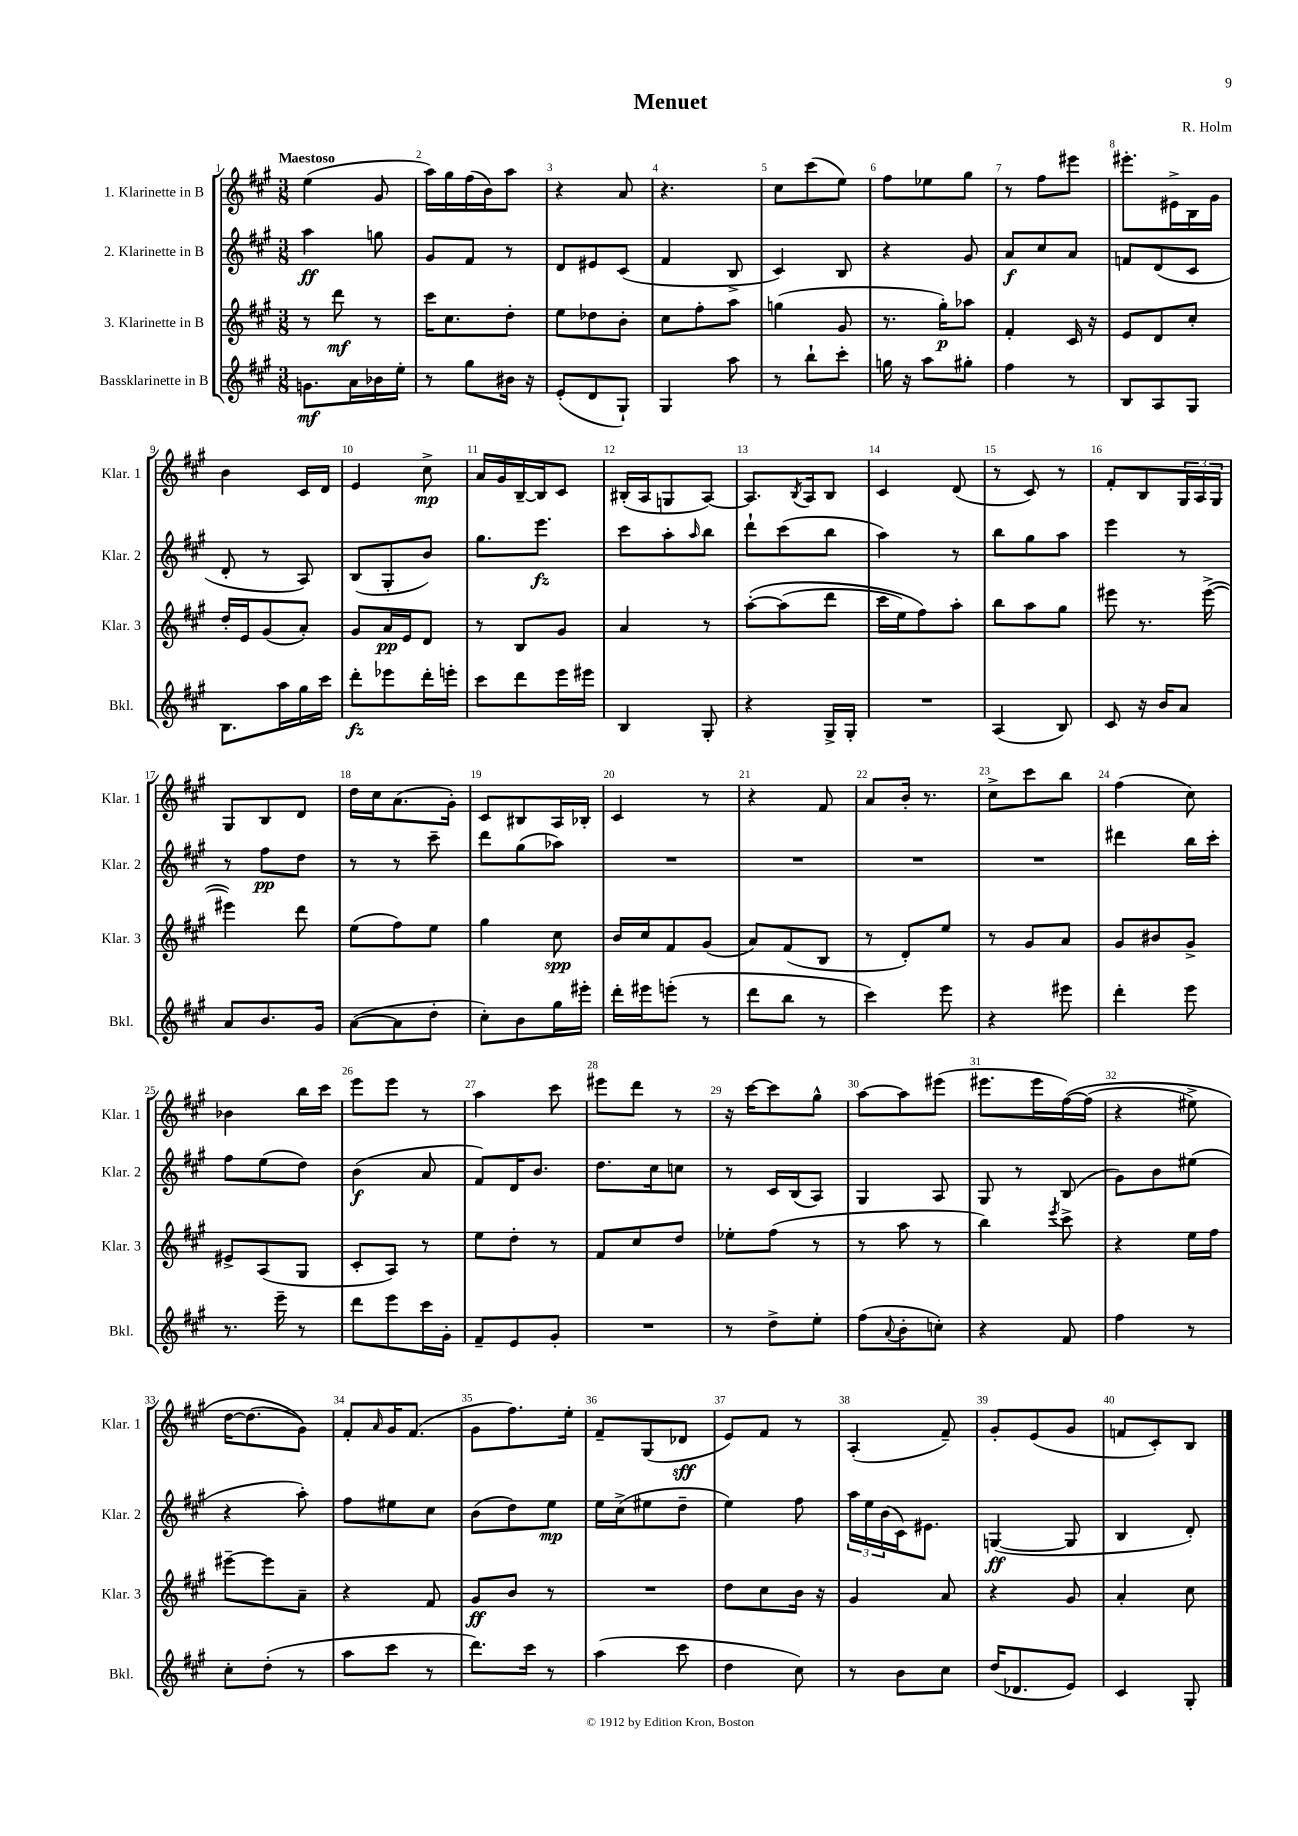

**kern	**dynam	**kern	**dynam	**kern	**dynam	**kern	**dynam
*part4	*part4	*part3	*part3	*part2	*part2	*part1	*part1
*staff4	*staff4	*staff3	*staff3	*staff2	*staff2	*staff1	*staff1
*I"Bassklarinette in B	*	*I"3. Klarinette in B	*	*I"2. Klarinette in B	*	*I"1. Klarinette in B	*
*I'Bkl.	*	*I'Klar. 3	*	*I'Klar. 2	*	*I'Klar. 1	*
*clefG2	*	*clefG2	*	*clefG2	*	*clefG2	*
*k[f#c#g#]	*	*k[f#c#g#]	*	*k[f#c#g#]	*	*k[f#c#g#]	*
*M3/8	*	*M3/8	*	*M3/8	*	*M3/8	*
=1	=1	=1	=1	=1	=1	=1	=1
!	!	!	!	!	!	!LO:TX:a:B:t=Maestoso	!
8.gn\L	mf	8r	.	4aa\	ff	(4ee\	.
.	.	8ddd\	mf	.	.	.	.
16a\L	.	.	.	.	.	.	.
16b-X\	.	8r	.	8ggn\	.	8g#/	.
16ee'\JJ	.	.	.	.	.	.	.
=2	=2	=2	=2	=2	=2	=2	=2
8r	.	16ccc#\KL	.	8g#/L	.	16aa\LL)	.
.	.	8.cc#\	.	.	.	16gg#\	.
8gg#\L	.	.	.	8f#/J	.	(16ff#\	.
.	.	.	.	.	.	16b\J)	.
16b#X\Jk	.	8dd'\J	.	8r	.	8aa\J	.
16r	.	.	.	.	.	.	.
=3	=3	=3	=3	=3	=3	=3	=3
(8e'/L	.	8ee\L	.	8d/L	.	4r	.
8d/	.	8dd-X\	.	8e#X/	.	.	.
8G#`/J)	.	8b'\J	.	(8c#/J	.	8a/	.
=4	=4	=4	=4	=4	=4	=4	=4
4G#/	.	8cc#\L	.	4f#/	.	4.r	.
.	.	8ff#'\	.	.	.	.	.
8aa\	.	8aa\J	.	8B^/	.	.	.
=5	=5	=5	=5	=5	=5	=5	=5
8r	.	(4ggn\	.	4c#/)	.	8cc#\L	.
8bb`\L	.	.	.	.	.	(8ccc#\	.
8ccc#'\J	.	8g#/	.	8B/	.	8ee\J)	.
=6	=6	=6	=6	=6	=6	=6	=6
16ggn\	.	8.r	.	4r	.	8ff#\L	.
16r	.	.	.	.	.	.	.
8aa\L	.	.	.	.	.	8ee-X\	.
.	.	16gg#'\KL)	p	.	.	.	.
8gg#X'\J	.	8aa-X\J	.	8g#/	.	8gg#\J	.
=7	=7	=7	=7	=7	=7	=7	=7
4ff#\	.	4f#'/	.	8a/L	f	8r	.
.	.	.	.	8cc#/	.	8ff#\L	.
8r	.	16c#/	.	8a/J	.	8eee#X\J	.
.	.	16r	.	.	.	.	.
=8	=8	=8	=8	=8	=8	=8	=8
8B/L	.	8e/L	.	8fn/L	.	8.eee#X'\L	.
8A/	.	8d/	.	(8d/	.	.	.
.	.	.	.	.	.	16e#X^\L	.
8G#/J	.	8cc#'/J	.	8c#/J	.	16B\	.
.	.	.	.	.	.	16g#\JJ	.
!!LO:LB:g=z
=9	=9	=9	=9	=9	=9	=9	=9
8.B\L	.	16dd'/LL	.	8d'/	.	4b\	.
.	.	16e/J	.	.	.	.	.
.	.	(8g#/	.	8r	.	.	.
16aa\L	.	.	.	.	.	.	.
16gg#\	.	8a'/J)	.	8A/)	.	16c#/LL	.
16ccc#\JJ	.	.	.	.	.	16d/JJ	.
=10	=10	=10	=10	=10	=10	=10	=10
8ddd'\L	fz	8g#/L	.	(8B/L	.	4e/	.
8eee-X\	.	16a/L	pp	8G#'/	.	.	.
.	.	16e/J	.	.	.	.	.
16ddd'\L	.	8d/J	.	8b/J)	.	8cc#^\	mp
16eeen'\JJ	.	.	.	.	.	.	.
=11	=11	=11	=11	=11	=11	=11	=11
8ccc#\L	.	8r	.	8.gg#\L	.	16a/LL	.
.	.	.	.	.	.	16g#/	.
8ddd\	.	8B/L	.	.	.	[16B~/	.
.	.	.	.	8.eee\J	fz	16B/J]	.
16eee\L	.	8g#/J	.	.	.	8c#/J	.
16eee#X\JJ	.	.	.	.	.	.	.
=12	=12	=12	=12	=12	=12	=12	=12
4B/	.	4a/	.	8ccc#\L	.	(16B#X'/LL	.
.	.	.	.	.	.	16A/J	.
.	.	.	.	8aa'\	.	8Gn/	.
.	.	.	.	16qqaa/	.	.	.
8G#'/	.	8r	.	8bb\J	.	[8A/J)	.
=13	=13	=13	=13	=13	=13	=13	=13
4r	.	([8aa'\L	.	8ddd`\L	.	8.A/L]	.
.	.	(8aa\]	.	(8ccc#\	.	.	.
.	.	.	.	.	.	8qB/	.
.	.	.	.	.	.	16A/k	.
16G#^/LL	.	8ddd\J	.	8bb\J	.	8B/J	.
16G#'/JJ	.	.	.	.	.	.	.
=14	=14	=14	=14	=14	=14	=14	=14
4.r	.	16ccc#\LL	.	4aa\)	.	4c#/	.
.	.	16ee\J)	.	.	.	.	.
.	.	8ff#\)	.	.	.	.	.
.	.	8aa'\J	.	8r	.	(8d/	.
=15	=15	=15	=15	=15	=15	=15	=15
(4A/	.	8bb\L	.	8bb\L	.	8r	.
.	.	8aa\	.	8gg#\	.	8c#/)	.
8B/)	.	8gg#\J	.	8aa\J	.	8r	.
=16	=16	=16	=16	=16	=16	=16	=16
8c#/	.	8eee#X\	.	4eee\	.	8f#'/L	.
16r	.	8.r	.	.	.	8B/	.
16b/KL	.	.	.	.	.	.	.
8a/J	.	.	.	8r	.	24G#/L	.
.	.	.	.	.	.	24A/	.
.	.	([16eee#^\	.	.	.	.	.
.	.	.	.	.	.	24G#/JJ	.
!!LO:LB:g=z
=17	=17	=17	=17	=17	=17	=17	=17
8a/L	.	4eee#X\])	.	8r	.	8G#/L	.
8.b/	.	.	.	8ff#\L	pp	8B/	.
.	.	8ddd\	.	8dd\J	.	8d/J	.
16g#/Jk	.	.	.	.	.	.	.
=18	=18	=18	=18	=18	=18	=18	=18
([8a\L	.	(8ee\L	.	8r	.	16dd\LL	.
.	.	.	.	.	.	16cc#\J	.
8a\]	.	8ff#\)	.	8r	.	(8.a\	.
8dd'\J	.	8ee\J	.	8ccc#~\	.	.	.
.	.	.	.	.	.	16g#'\Jk)	.
=19	=19	=19	=19	=19	=19	=19	=19
8cc#'\L)	.	4gg#\	.	8ddd\L	.	8c#/L	.
8b\	.	.	.	(8gg#\	.	8B#X/	.
16gg#\L	.	8cc#\	spp	8aa-X\J)	.	16A/L	.
16eee#X'\JJ	.	.	.	.	.	16B-X'/JJ	.
=20	=20	=20	=20	=20	=20	=20	=20
16ddd'\LL	.	16b/LL	.	4.r	.	4c#/	.
16eee#X\J	.	16cc#/J	.	.	.	.	.
(8eeen'\J	.	8f#/	.	.	.	.	.
8r	.	(8g#/J	.	.	.	8r	.
=21	=21	=21	=21	=21	=21	=21	=21
8ddd\L	.	8a/L)	.	4.r	.	4r	.
8bb\J	.	(8f#/	.	.	.	.	.
8r	.	8B/J	.	.	.	8f#/	.
=22	=22	=22	=22	=22	=22	=22	=22
4ccc#\)	.	8r	.	4.r	.	8a/L	.
.	.	8d'/L)	.	.	.	16b'/Jk	.
.	.	.	.	.	.	8.r	.
8eee\	.	8ee/J	.	.	.	.	.
=23	=23	=23	=23	=23	=23	=23	=23
4r	.	8r	.	4.r	.	8cc#^\L	.
.	.	8g#/L	.	.	.	8ccc#\	.
8eee#X\	.	8a/J	.	.	.	8bb\J	.
=24	=24	=24	=24	=24	=24	=24	=24
4ddd'\	.	8g#/L	.	4ddd#X\	.	(4ff#\	.
.	.	8b#X/	.	.	.	.	.
8eee\	.	8g#^/J	.	16bb\LL	.	8cc#\)	.
.	.	.	.	16ccc#'\JJ	.	.	.
!!LO:LB:g=z
=25	=25	=25	=25	=25	=25	=25	=25
8.r	.	8e#X^/L	.	8ff#\L	.	4b-X\	.
.	.	(8A/	.	(8ee\	.	.	.
16eee~\	.	.	.	.	.	.	.
8r	.	8G#/J	.	8dd\J)	.	16bb\LL	.
.	.	.	.	.	.	16ccc#\JJ	.
=26	=26	=26	=26	=26	=26	=26	=26
8ddd\L	.	8c#'/L	.	(4b\	f	8eee\L	.
8eee\	.	8A/J)	.	.	.	8eee\J	.
16ccc#\L	.	8r	.	8a/	.	8r	.
16g#'\JJ	.	.	.	.	.	.	.
=27	=27	=27	=27	=27	=27	=27	=27
8f#~/L	.	8ee\L	.	8f#/L)	.	4aa\	.
8e/	.	8dd'\J	.	16d/K	.	.	.
.	.	.	.	8.b/J	.	.	.
8g#'/J	.	8r	.	.	.	8ccc#\	.
=28	=28	=28	=28	=28	=28	=28	=28
4.r	.	8f#/L	.	8.dd\L	.	8eee#X\L	.
.	.	8cc#/	.	.	.	8ddd\J	.
.	.	.	.	16cc#\k	.	.	.
.	.	8dd/J	.	8ccn\J	.	8r	.
=29	=29	=29	=29	=29	=29	=29	=29
8r	.	8ee-X'\L	.	8r	.	16r	.
.	.	.	.	.	.	[16ccc#\KL	.
8dd^\L	.	(8ff#\J	.	16c#/LL	.	8ccc#\]	.
.	.	.	.	(16B/J	.	.	.
8ee'\J	.	8r	.	8A/J)	.	8gg#^^\J	.
=30	=30	=30	=30	=30	=30	=30	=30
(8ff#\L	.	8r	.	4G#/	.	[8aa\L	.
8qqa/	.	.	.	.	.	.	.
8b'\	.	8aa\	.	.	.	8aa\]	.
8ccn'\J)	.	8r	.	8A/	.	(8eee#X\J	.
=31	=31	=31	=31	=31	=31	=31	=31
4r	.	4bb\)	.	8G#/	.	8.eee#X\L	.
.	.	.	.	8r	.	.	.
.	.	.	.	.	.	16eee#\L	.
.	.	8qeee/	.	.	.	.	.
8f#/	.	8ccc#^\	.	(8B/	.	([16ff#\)	.
.	.	.	.	.	.	(16ff#\JJ]	.
=32	=32	=32	=32	=32	=32	=32	=32
4ff#\	.	4r	.	8g#\L)	.	4r	.
.	.	.	.	8b\	.	.	.
8r	.	16ee\LL	.	(8ee#X\J	.	8ee#X^\)	.
.	.	16ff#\JJ	.	.	.	.	.
!!LO:LB:g=z
=33	=33	=33	=33	=33	=33	=33	=33
8cc#'\L	.	[8eee#X~\L	.	4r	.	[16dd\KL	.
.	.	.	.	.	.	(8.dd\]	.
(8dd'\J	.	8eee#\]	.	.	.	.	.
8r	.	8a~\J	.	8aa'\)	.	8g#\J))	.
=34	=34	=34	=34	=34	=34	=34	=34
8aa\L	.	4r	.	8ff#\L	.	8f#'/L	.
.	.	.	.	.	.	16qqa/	.
8ccc#\J	.	.	.	8ee#X\	.	16g#/K	.
.	.	.	.	.	.	(8.f#/J	.
8r	.	8f#/	.	8cc#\J	.	.	.
=35	=35	=35	=35	=35	=35	=35	=35
8.ddd\L)	.	8g#/L	ff	(8b\L	.	8g#\L	.
.	.	8b/J	.	8dd\)	.	8.ff#\)	.
16ccc#\Jk	.	.	.	.	.	.	.
8r	.	8r	.	8ee\J	mp	.	.
.	.	.	.	.	.	16ee'\Jk	.
=36	=36	=36	=36	=36	=36	=36	=36
(4aa\	.	4.r	.	16ee\LL	.	8f#~/L	.
.	.	.	.	(16cc#^\J	.	.	.
.	.	.	.	8ee#X\	.	(8G#/	.
8ccc#\	.	.	.	8dd~\J	.	8d-X/J	sff
=37	=37	=37	=37	=37	=37	=37	=37
4dd\	.	8dd\L	.	4ee\)	.	8e/L)	.
.	.	8cc#\	.	.	.	8f#/J	.
8cc#\)	.	16b\Jk	.	8ff#\	.	8r	.
.	.	16r	.	.	.	.	.
=38	=38	=38	=38	=38	=38	=38	=38
8r	.	4g#/	.	24aa\LL	.	(4A'/	.
.	.	.	.	24ee\	.	.	.
.	.	.	.	(24b\	.	.	.
8b\L	.	.	.	16c#\J)	.	.	.
.	.	.	.	8.e#X\J	.	.	.
8cc#\J	.	8a/	.	.	.	8f#~/)	.
=39	=39	=39	=39	=39	=39	=39	=39
(16dd/KL	.	4r	.	([4Gn/	ff	8g#'/L	.
8.d-X/	.	.	.	.	.	.	.
.	.	.	.	.	.	(8e/	.
8e/J)	.	8g#/	.	8G/]	.	8g#/J	.
=40	=40	=40	=40	=40	=40	=40	=40
4c#/	.	4a'/	.	4B/	.	8fn/L	.
.	.	.	.	.	.	8c#'/)	.
8G#'/	.	8cc#\	.	8d'/)	.	8B/J	.
==	==	==	==	==	==	==	==
*-	*-	*-	*-	*-	*-	*-	*-
